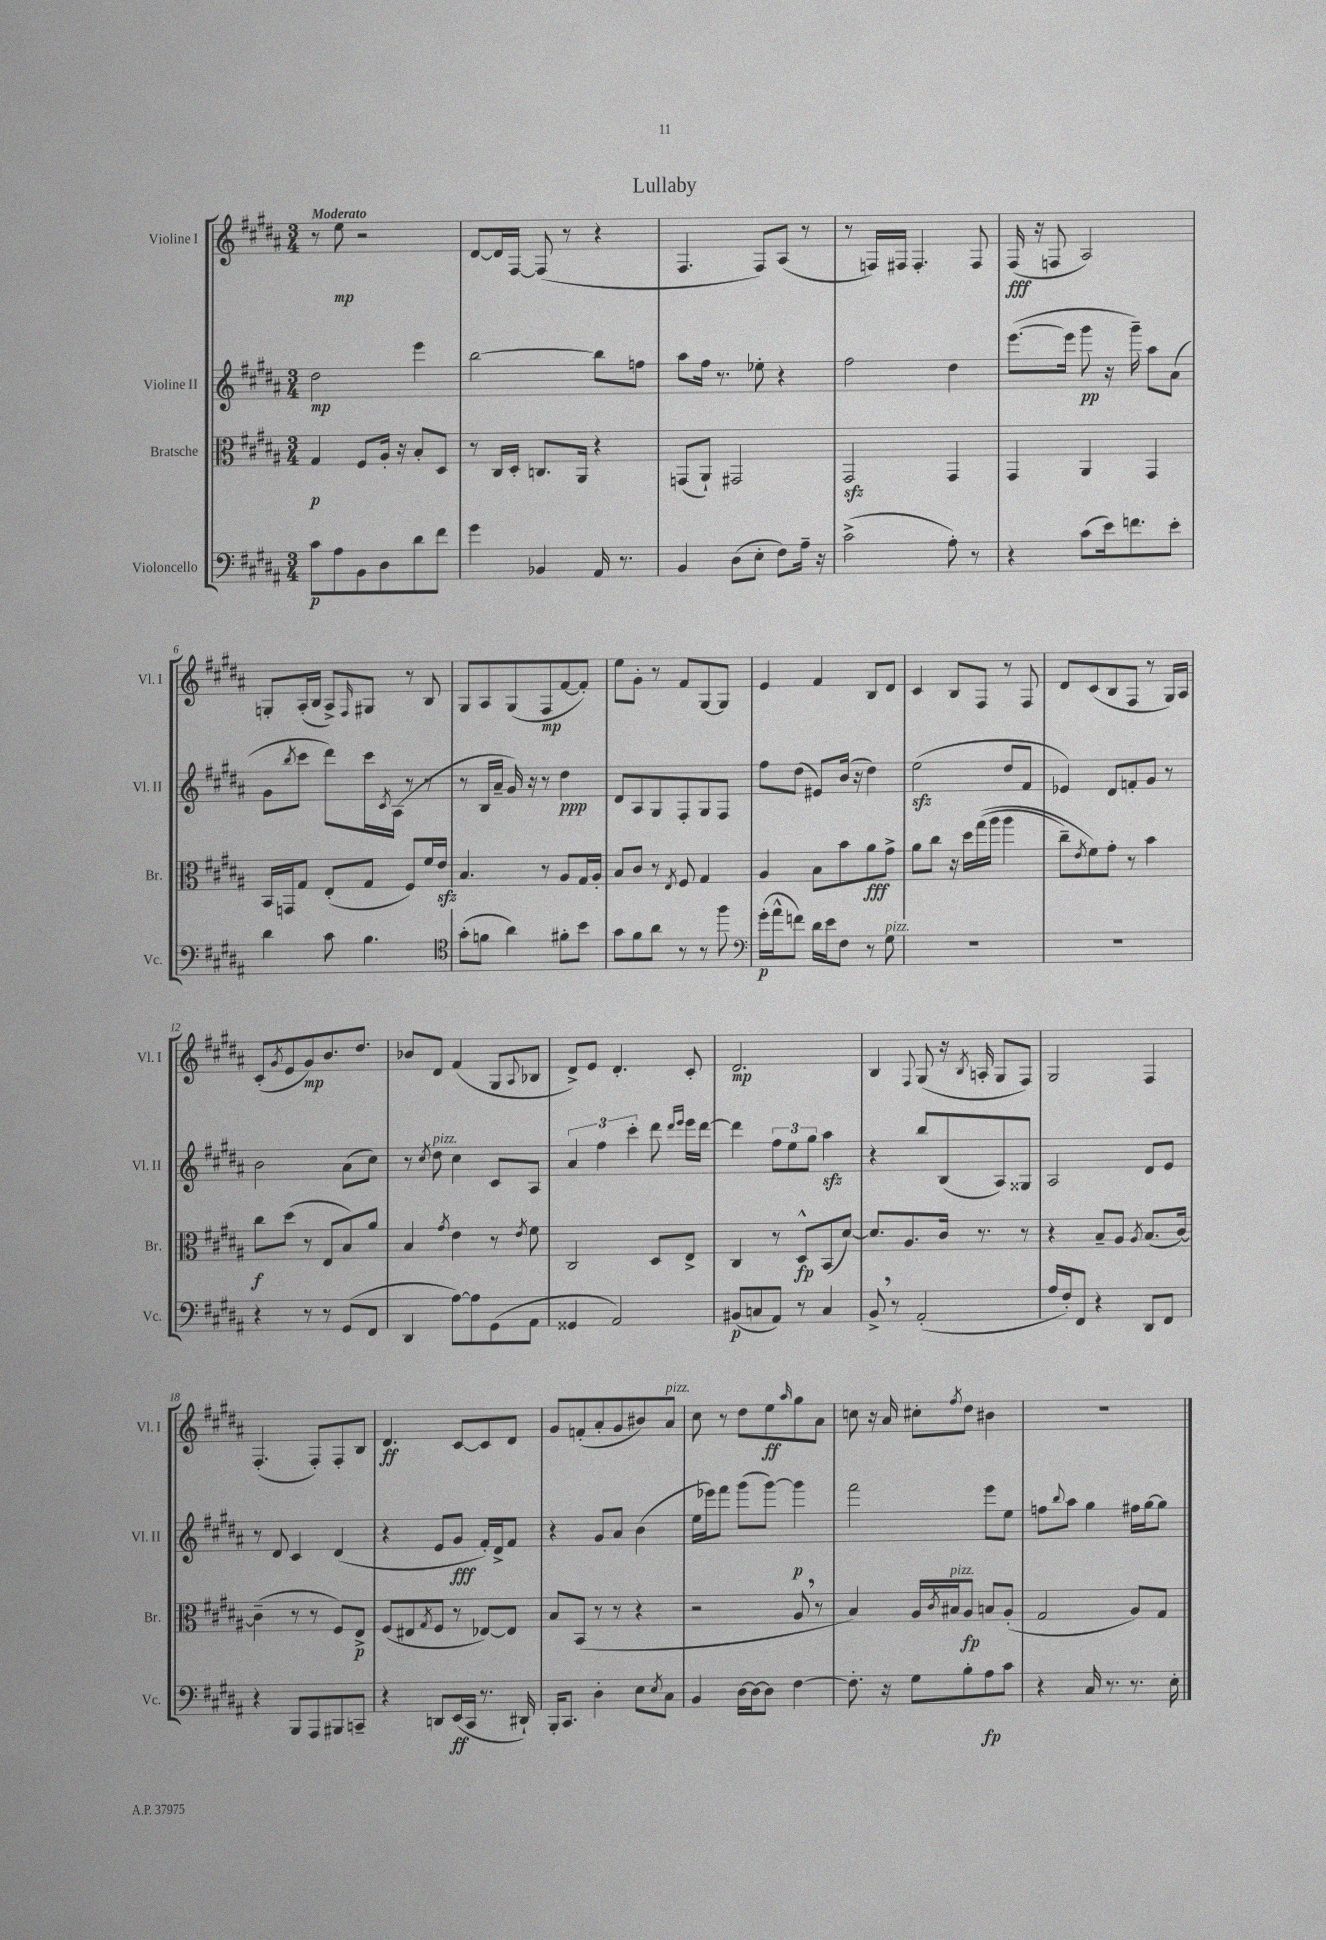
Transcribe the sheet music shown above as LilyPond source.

\header { title = "Lullaby" }
<<
\new StaffGroup <<
\new Staff = "s0" \with { instrumentName = "Violine I" shortInstrumentName = "Vl. I" } {
    \clef treble \key b \major \numericTimeSignature \time 3/4 \tempo "Moderato"
    r8 e''8\mp r2 |
    dis'8~ dis'16 fis16~ fis8( r8 r4 |
    fis4. fis8) ais8( r8 |
    r8 f16) fis16 fis4.-. fis8 |
    fis16\fff( r16 f8 ais2) |
    g8-. ais16-.( b16 ais8->) \grace { fis16 } gis8 r8 b8 |
    gis8 ais8 gis8( fis8\mp fis'8~ fis'8-.) |
    e''8 gis'8-. r8 fis'8 gis8~ gis8 |
    e'4 fis'4 b8 dis'8 |
    cis'4 b8 fis8 r8 fis8 |
    dis'8 cis'8( b8 fis8 r8 gis16) ais16 |
    cis'8-.( \acciaccatura { gis'8 } e'8 gis'8\mp) b'8. dis''8. |
    bes'8 dis'8 fis'4( gis8 \appoggiatura { ais8 } bes8 |
    dis'8->) e'8 dis'4.-. cis'8-. |
    dis'2.\mp |
    b4 \appoggiatura { fis8 } gis8( r16 \acciaccatura { b8 } a16-. gis8 fis8) |
    gis2 fis4 |
    fis4.-.( fis8-.) fis8-. b8 |
    dis'4.\ff cis'8~ cis'8 dis'8 |
    gis'8 f'8-.( ais'8-. gis'8 bis'8) ais'8^\markup { \italic "pizz." } |
    cis''8 r8 dis''8 e''8\ff \grace { ais''16 } gis''8 ais'8 |
    c''8 r16 ais'16 cis''8-. \acciaccatura { fis''8 } dis''8 bis'4 |
    R2. \bar "|." |
}
\new Staff = "s1" \with { instrumentName = "Violine II" shortInstrumentName = "Vl. II" } {
    \clef treble \key b \major \numericTimeSignature \time 3/4
    dis''2\mp e'''4 |
    b''2~ b''8 f''8 |
    ais''8 fis''16 r8. ees''8-. r4 |
    fis''2 dis''4 |
    e'''8.~( e'''16 gis'''8\pp r16 gis'''16--) ais''8 ais'8( |
    gis'8 \acciaccatura { b''8 } cis'''8 dis'''8) cis'''16 \acciaccatura { cis'8 } ais16( r8 r8 |
    r8 b16 ais'16-- gis'16) r16 r8 dis''4\ppp |
    dis'8 ais8 gis8 fis8-. gis8 fis8 |
    fis''8 dis''8( eis'8) b'16( r16 dis''4) |
    e''2\sfz( dis''8 fis'8 |
    ees'4) dis'8 f'8-. gis'8 r8 |
    b'2 ais'8( cis''8) |
    r8 \acciaccatura { cis''8 } dis''8^\markup { \italic "pizz." } cis''4 cis'8 ais8 |
    \tuplet 3/2 { ais'4 fis''4 cis'''4-. } dis'''8 \grace { dis'''16 e'''16 } e'''16 dis'''16~ |
    dis'''4 \tuplet 3/2 { fis''8 e''8 gis''8 } ais''4\sfz |
    r4 b''8 b8( ais8) gisis8 |
    ais2 dis'8 e'8 |
    r8 dis'8 cis'4 dis'4( |
    r4 e'8 gis'8\fff fis'16-.) dis'16-> fis'8 |
    r4 gis'8 ais'8 b'4( |
    e''16 ees'''16) fis'''8 gis'''8( gis'''8~) gis'''4\p |
    fis'''2 e'''8 e''8 |
    f''8 \appoggiatura { b''8 } ais''8 gis''4 fis''16 gis''16~ gis''8 \bar "|." |
}
\new Staff = "s2" \with { instrumentName = "Bratsche" shortInstrumentName = "Br." } {
    \clef alto \key b \major \numericTimeSignature \time 3/4
    gis4\p fis8 ais16-. r16 b8-. dis8 |
    r8 cis16 dis16-. c8. ais,16 r4 |
    g,8( ais,8-!) gis,2 |
    gis,2\sfz gis,4 |
    gis,4 ais,4 gis,4 |
    b,16 g,16 gis8 e8-.( gis8 fis8) fis'16 e'16\sfz |
    b4. r8 ais8 gis16 ais16-. |
    b8 cis'8 r8 \acciaccatura { e8 } fis8 gis4 |
    ais4 b8 b'8 ais'8\fff gis'8-> |
    ais'8 cis''8 r16 dis''16 gis''16(\( ais''16 ais''4 |
    cis''8--) \acciaccatura { e'8 } fis'8\) gis'8-. r8 b'4 |
    cis''8\f dis''8( r8 e8 b8) ais'8 |
    b4 \acciaccatura { gis'8 } e'4 r8 \acciaccatura { e'8 } fis'8 |
    cis2 dis8 e8-> |
    cis4 r8 dis8-^\fp b,8( dis'8~) |
    dis'8. ais8. cis'16 r8. r8 |
    r4 b8-- ais8 \acciaccatura { ais8 } b8.( cis'16~) |
    cis'4--( r8 r8 fis8) e8->\p |
    fis8( eis8 \acciaccatura { gis8 } fis8 r8 ees8~) ees8 |
    b8 b,8( r8 r8 r4 |
    r2 ais8 \breathe r8 |
    b4) ais16 \acciaccatura { cis'8 } bis16^\markup { \italic "pizz." } ais8\fp b8 ais8-.( |
    gis2 ais8) gis8 \bar "|." |
}
\new Staff = "s3" \with { instrumentName = "Violoncello" shortInstrumentName = "Vc." } {
    \clef bass \key b \major \numericTimeSignature \time 3/4
    cis'8\p ais8 b,8 dis8 dis'8 fis'8 |
    gis'4 bes,4 ais,16 r8. |
    b,4 dis8( e8-. fis8) ais16-- r16 |
    cis'2->( ais8-.) r8 |
    r4 cis'8( e'16) f'8. e'8-. |
    dis'4 cis'8 b4. |
    \clef tenor gis'8-.( f'8 ais'4) fis'8-. b'8 |
    gis'8 fis'8 ais'8 r8 r8 fis''8 |
    \clef bass gis'16-.\p( ais'16-^ f'8) dis'16 e'16 fis8 r8 gis8^\markup { \italic "pizz." } |
    R2. |
    R2. |
    r4 r8 r8 gis,8( fis,8 |
    dis,4 ais8~) ais8 gis,8( ais,8 |
    gisis,4 ais,2) |
    bis,8\p( c8 ais,8) r8 c4 |
    b,8-> \breathe r8 ais,2-.( |
    ais16 fis16-.) fis,8 r4 dis,8 fis,8 |
    r4 b,,8 ais,,8 bis,,8 c,8-- |
    r4 d,8 e,16\ff( cis,16 r8. dis,16-!) |
    b,,16-. cis,8. dis4-. e8 \acciaccatura { e8 } cis8 |
    b,4 dis16~ dis16~ dis8 fis4~ |
    fis8.-. r16 gis8 b8-. ais8\fp cis'8 |
    r4 cis16 r8. r8. e16-. \bar "|." |
}
>>
>>
